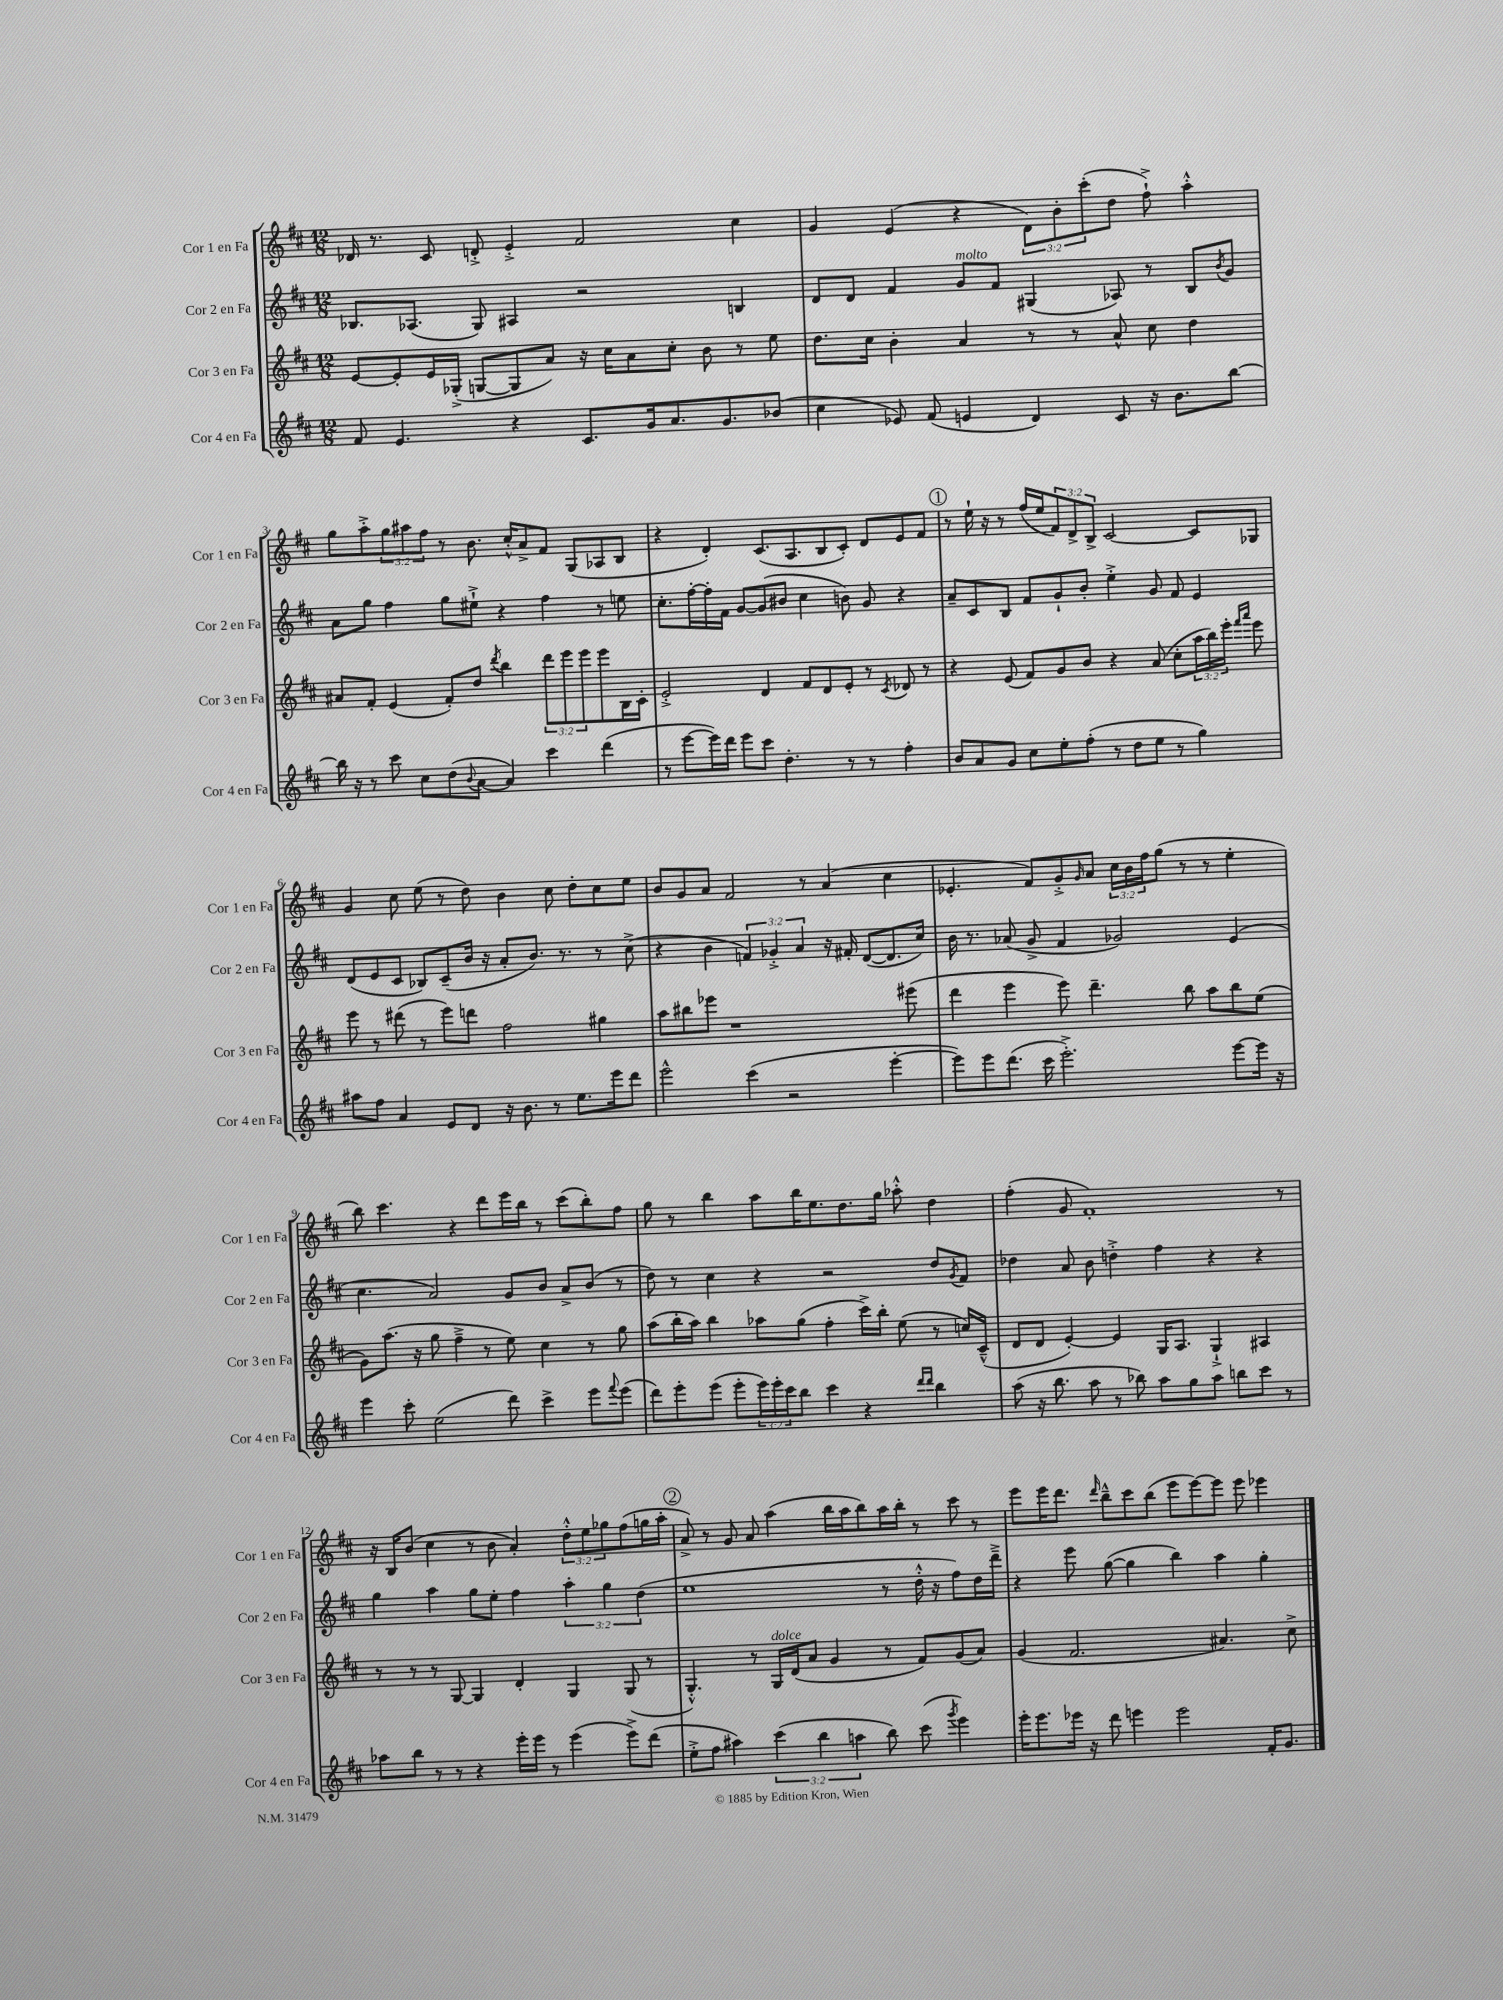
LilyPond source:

<<
\new StaffGroup <<
\new Staff = "s0" \with { instrumentName = "Cor 1 en Fa" shortInstrumentName = "Cor 1 en Fa" } {
    \clef treble \key d \major \numericTimeSignature \time 12/8 \override Staff.TupletNumber.text = #tuplet-number::calc-fraction-text
    des'16 r8. cis'8 d'8-.-> e'4-.-> fis'2 cis''4 |
    g'4 e'4( r4 \tuplet 3/2 { d'8) b'8-. cis'''8-.( } d''8 fis''8-!->) a''4-.-^ |
    g''8 a''8-.-> \tuplet 3/2 { g''8 ais''8 fis''8 } r8 b'8. cis''16-.-^ a'8-> fis'8 g8( aes8 b8 |
    r4 d'4-.) cis'8.( a8. b8 cis'8-.) d'8 e'8 fis'8 |
    \mark \markup { \circle "1" } r8 e''16-! r16 r8 fis''16( e''16 \tuplet 3/2 { fis'8) d'8-> b8-> } cis'2~ cis'8 ges8 |
    g'4 cis''8 e''8( r8 d''8) b'4 cis''8 d''8-. cis''8 e''8 |
    b'8 g'8 a'8 fis'2 r8 a'4( cis''4 |
    ees'4.-. fis'8) g'8-.-> \grace { g'16 } a'8 \tuplet 3/2 { cis''16 b'16 fis''16 } g''8( r8 r8 e''4-. |
    b''8) cis'''4. r4 d'''8 e'''16 b''16 r8 cis'''8( b''8-.) fis''8 |
    g''8 r8 b''4 a''8 b''16 e''8. d''8. g''16 aes''8-.-^ d''4 |
    fis''4-.( g'8 fis'1-.) r8 |
    r16 b16 b'8( cis''4 r8 b'8 a'4-.) \tuplet 3/2 { d''8-.-^ e''8 ges''8 } fis''8( g''16 a''16-. |
    \mark \markup { \circle "2" } a'8->) r8 g'8 a'8 a''4( b''16 a''16 b''8) a''16 b''16-. r8 cis'''8 r8 |
    e'''8 e'''16 d'''8. \grace { d'''16 } b''8---^ cis'''8 b''8( e'''8 e'''8~) e'''8 e'''8 ees'''4 \bar "|." |
}
\new Staff = "s1" \with { instrumentName = "Cor 2 en Fa" shortInstrumentName = "Cor 2 en Fa" } {
    \clef treble \key d \major \numericTimeSignature \time 12/8 \override Staff.TupletNumber.text = #tuplet-number::calc-fraction-text
    bes8. aes8.( g8) ais4 r2 b4 |
    d'8 d'8 fis'4 g'8^\markup { \italic "molto" } fis'8 gis4( aes8) r8 b8 \acciaccatura { b'8 } g'8 |
    a'8 g''8 fis''4 g''8 eis''8-!-> r4 fis''4 r8 e''8 |
    cis''8.-. fis''16~-. fis''16-. fis'16 g'8~ g'8( bis'8 cis''4 b'8) g'8 r4 |
    \mark \markup { \circle "1" } a'8-- cis'8 b8 fis'8 g'8-! b'8-. e''4-.-> g'8 fis'8 e'4 |
    d'8( e'8 cis'8 bes8) cis'8--( b'16 r16 a'8-. b'8.) r8. r8 cis''8->( |
    r4 b'4 \tuplet 3/2 { f'4) ges'4-.-> a'4 } r16 fis'16-. d'8~( d'8. cis''16) |
    b'16 r8. aes'8( g'8-> fis'4 ges'2) e'4( |
    cis''4. a'2) g'8 b'8 a'8-> b'8( r8 |
    d''8) r8 cis''4 r4 r2 d''8 \acciaccatura { g'8 } fis'8 |
    des''4 a'8 b'8 d''4-.-> fis''4 r4 r4 |
    g''4 a''4 g''8 e''8-. fis''4 \tuplet 3/2 { a''4-. g''4 d''4( } |
    \mark \markup { \circle "2" } e''1 r8 d''16-.-^ r16 fis''8) d''16 d'''16---> |
    r4 e'''8 g''8~( g''4 b''4) a''4 g''4-. \bar "|." |
}
\new Staff = "s2" \with { instrumentName = "Cor 3 en Fa" shortInstrumentName = "Cor 3 en Fa" } {
    \clef treble \key d \major \numericTimeSignature \time 12/8 \override Staff.TupletNumber.text = #tuplet-number::calc-fraction-text
    e'8~ e'8-. e'16 ges16-.->( g8~ g8 a'8) r16 cis''16 a'8 cis''8-. b'8 r8 e''8 |
    d''8. cis''16 b'4-. a'4 r8 r8 a'8-^ cis''8 d''4 |
    ais'8 fis'8-. e'4( fis'8-.) d''8 \acciaccatura { d'''8 } b''4 \tuplet 3/2 { d'''8 e'''8 e'''8 } e'''8 b16 cis'16-. |
    e'2-.-> d'4 fis'8 d'8 e'8-. r8 \acciaccatura { cis'8 } des'8 r8 |
    \mark \markup { \circle "1" } r4 e'8( fis'8) g'8 b'8 r4 a'8( cis''8-. \tuplet 3/2 { a''16 b''16) e'''16-. } \grace { fis'''16 a'''16 } e'''8 |
    e'''8 r8 dis'''8( r8 e'''8) d'''8 fis''2 gis''4 |
    a''8 bis''8 ees'''8 r1 eis'''8( |
    d'''4 e'''4 e'''8) d'''4.-- b''8 a''8 b''8 e''8( |
    g'8) a''8.( r16 g''8 fis''4---> r8 e''8) cis''4 r8 g''8 |
    a''8( b''16-. a''16) b''4 aes''8 g''8( fis''4-. cis'''16->) b''16-. e''8( r8 c''16) cis'16---^( |
    d'8 d'8 e'4~-.) e'4 g16 a8. g4-!-> ais4 |
    r8 r8 r8 g8~ g4 d'4-. g4 g8( r8 |
    \mark \markup { \circle "2" } g4.-.-^) r8 g16^\markup { \italic "dolce" } d'16( a'8 g'4 r8 fis'8) g'8( a'8) |
    g'4( fis'2. ais'4.) cis''8-> \bar "|." |
}
\new Staff = "s3" \with { instrumentName = "Cor 4 en Fa" shortInstrumentName = "Cor 4 en Fa" } {
    \clef treble \key d \major \numericTimeSignature \time 12/8 \override Staff.TupletNumber.text = #tuplet-number::calc-fraction-text
    fis'8 e'4. r4 cis'8. g'16 a'8. g'8. bes'8( |
    cis''4 ees'8) fis'8( e'4 d'4) cis'8 r16 b'8. b''8~ |
    b''16 r16 r8 cis'''8 cis''8 d''8( \appoggiatura { b'8 } a'8~ a'4) cis'''4 d'''4( |
    r8 e'''8~ e'''16) d'''16 e'''8 cis'''8 d''4.-. r8 r8 fis''4-. |
    \mark \markup { \circle "1" } b'8 a'8 g'8 cis''8 e''8-. fis''8-.( r8 d''8 e''8 r8 g''4) |
    ais''8 fis''8 a'4 e'8 d'8 r16 b'8. r8 e''8. e'''16 d'''8 |
    e'''2-^ cis'''4( r2 e'''4~-. |
    e'''8) e'''8 d'''8.( cis'''16 e'''2.-.->) e'''8~ e'''16 r16 |
    e'''4 cis'''8-. e''2( d'''8) cis'''4-> e'''8 \appoggiatura { fis'''8 } e'''8( |
    d'''8) e'''8-. e'''8( e'''8-. \tuplet 3/2 { e'''16) e'''16-. cis'''16 } b''8 cis'''4 r4 \grace { d'''16 d'''16 } b''4 |
    a''8( r16 b''8. a''8 r8 bes''8) a''8 g''8 a''8 b''8 cis'''8 r8 |
    aes''8 b''8 r8 r8 r4 e'''16-. e'''16 r8 e'''4( e'''8->) d'''8( |
    \mark \markup { \circle "2" } e''8-.-> fis''8 ais''4) \tuplet 3/2 { cis'''4( b''4 a''4 } b''8) cis'''8( \acciaccatura { g'''8 } e'''4) |
    e'''16-. e'''8. ees'''16 r16 d'''8 e'''4 e'''2 fis'16-. g'8. \bar "|." |
}
>>
>>
